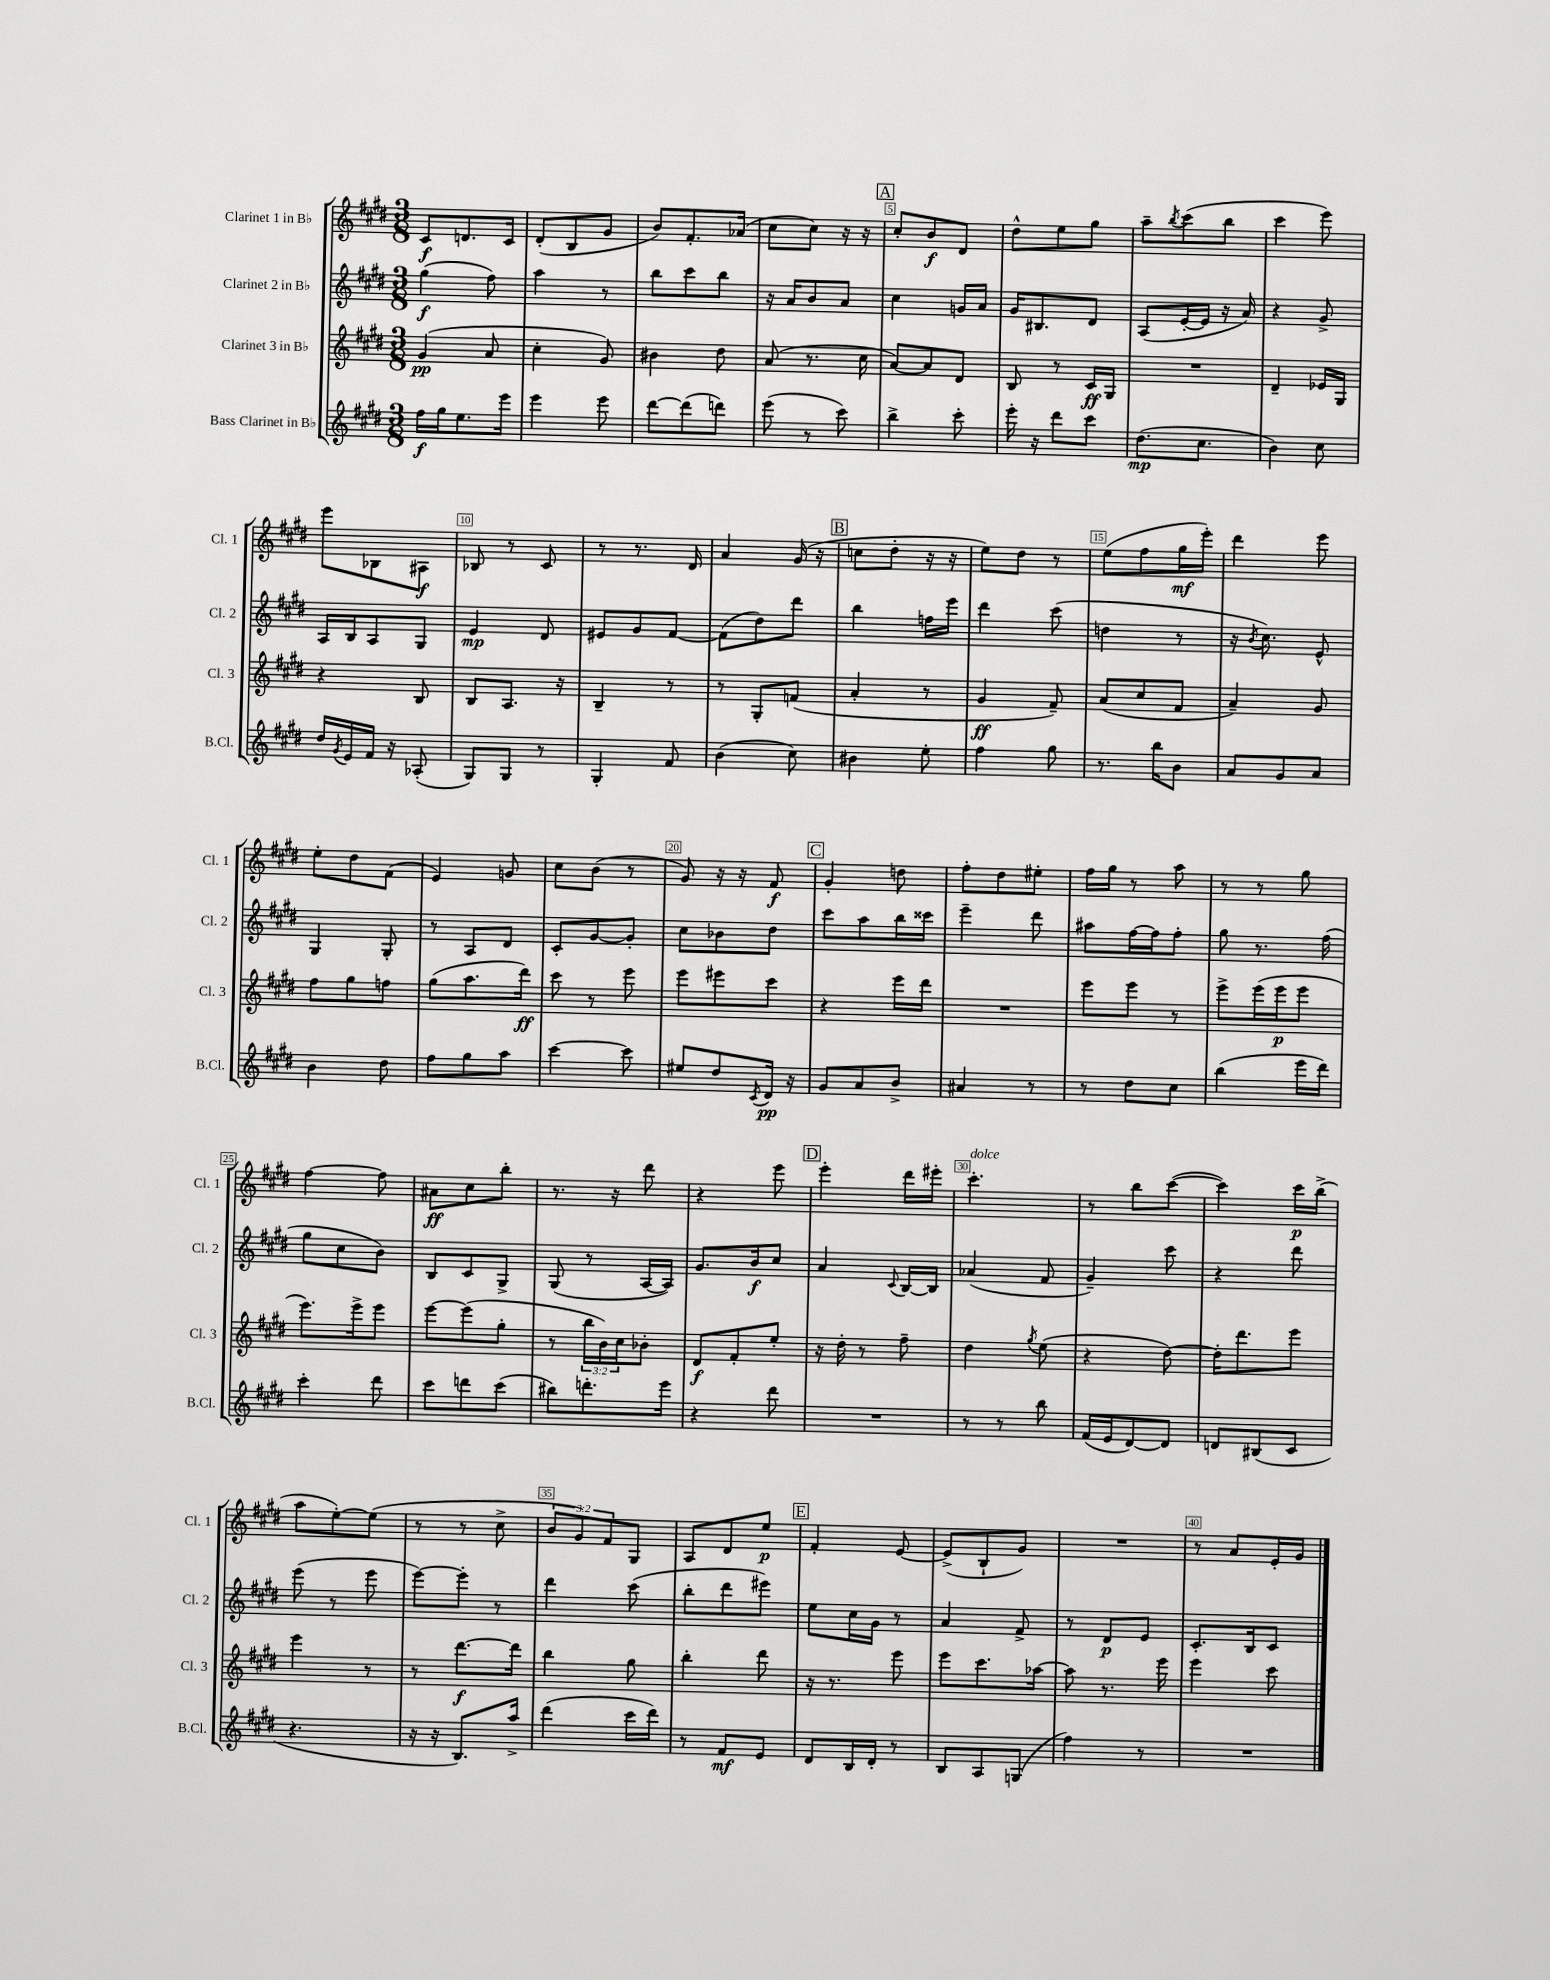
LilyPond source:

<<
\new StaffGroup <<
\new Staff = "s0" \with { instrumentName = "Clarinet 1 in Bb" shortInstrumentName = "Cl. 1" } {
    \clef treble \key e \major \numericTimeSignature \time 3/8 \override Staff.TupletNumber.text = #tuplet-number::calc-fraction-text
    cis'8\f d'8. cis'16 |
    dis'8-.( b8 gis'8 |
    b'8) fis'8.-. aes'16( |
    cis''8 cis''8) r16 r16 |
    \mark \markup { \box "A" } cis''8-. b'8\f dis'8 |
    dis''8-^ e''8 gis''8 |
    a''8-- \acciaccatura { b''8 } cis'''8( b''8 |
    cis'''4 e'''8) |
    e'''8 bes8 ais8\f |
    bes8 r8 cis'8 |
    r8 r8. dis'16 |
    a'4 gis'16( r16 |
    \mark \markup { \box "B" } c''8 dis''8-. r16 r16 |
    e''8) dis''8 r8 |
    e''8( fis''8 gis''16\mf e'''16-.) |
    dis'''4 e'''8 |
    e''8-. dis''8 fis'8( |
    e'4) g'8 |
    cis''8 b'8( r8 |
    gis'8) r16 r16 fis'8\f |
    \mark \markup { \box "C" } gis'4-. d''8 |
    fis''8-. dis''8 eis''8-. |
    fis''16 gis''16 r8 a''8 |
    r8 r8 gis''8 |
    fis''4~ fis''8 |
    ais'8\ff cis''8 b''8-. |
    r8. r16 dis'''8 |
    r4 e'''8 |
    \mark \markup { \box "D" } e'''4-. dis'''16 eis'''16-. |
    cis'''4.-.^\markup { \italic "dolce" } |
    r8 b''8 cis'''8~( |
    cis'''4) cis'''16\p b''16->( |
    a''8 e''8~-.) e''8( |
    r8 r8 cis''8-> |
    \tuplet 3/2 { b'8 gis'8) fis'8 } gis8 |
    a8 dis'8 e''8\p |
    \mark \markup { \box "E" } fis'4-. e'8~ |
    e'8->( b8-! gis'8) |
    R4. |
    r8 a'8 e'16-. gis'16 \bar "|." |
}
\new Staff = "s1" \with { instrumentName = "Clarinet 2 in Bb" shortInstrumentName = "Cl. 2" } {
    \clef treble \key e \major \numericTimeSignature \time 3/8
    gis''4\f( fis''8) |
    a''4 r8 |
    b''8 cis'''8 b''8 |
    r16 a'16 b'8 a'8 |
    \mark \markup { \box "A" } cis''4 g'16 a'16 |
    gis'16 bis8. dis'8 |
    a8( e'16~-. e'16 r16 a'16) |
    r4 gis'8-> |
    a16 b16 a8 gis8 |
    e'4\mp dis'8 |
    eis'8 gis'8 fis'8~ |
    fis'8( dis''8) dis'''8 |
    \mark \markup { \box "B" } b''4 f''16 e'''16 |
    dis'''4 cis'''8( |
    d''4 r8 |
    r16 \acciaccatura { b'8 } cis''8.) e'8-^ |
    gis4 gis8-. |
    r8 a8 dis'8 |
    cis'8-. gis'8~ gis'8-. |
    cis''8 bes'8 dis''8 |
    \mark \markup { \box "C" } cis'''8 a''8 b''16 cisis'''16 |
    e'''4-- dis'''8 |
    ais''8 fis''16~ fis''16 fis''8-. |
    gis''8 r8. fis''16( |
    gis''8 cis''8 b'8) |
    b8 cis'8 gis8-> |
    gis8( r8 a16~ a16) |
    gis'8. b'16\f cis''8 |
    \mark \markup { \box "D" } a'4 \appoggiatura { cis'8 } b16~ b16 |
    aes'4( fis'8 |
    gis'4--) cis'''8 |
    r4 dis'''8 |
    e'''8( r8 e'''8 |
    e'''8~) e'''8-. r8 |
    dis'''4 cis'''8( |
    b''8-. dis'''8 eis'''8) |
    \mark \markup { \box "E" } e''8 cis''16 gis'16 r8 |
    a'4 fis'8-> |
    r8 dis'8\p e'8 |
    cis'8.-. b16 cis'8 \bar "|." |
}
\new Staff = "s2" \with { instrumentName = "Clarinet 3 in Bb" shortInstrumentName = "Cl. 3" } {
    \clef treble \key e \major \numericTimeSignature \time 3/8 \override Staff.TupletNumber.text = #tuplet-number::calc-fraction-text
    gis'4\pp( a'8 |
    cis''4-. gis'8) |
    bis'4 dis''8 |
    a'8( r8. cis''16 |
    \mark \markup { \box "A" } a'8~) a'8 dis'8 |
    b8 r8 cis'16\ff gis16 |
    R4. |
    dis'4-- ees'16 gis16 |
    r4 b8 |
    b8 a8. r16 |
    b4-- r8 |
    r8 gis8-. f'8( |
    \mark \markup { \box "B" } a'4-. r8 |
    gis'4\ff fis'8--) |
    a'8( cis''8 fis'8 |
    a'4--) gis'8 |
    fis''8 gis''8 f''8 |
    gis''8( a''8. dis'''16\ff) |
    cis'''8 r8 e'''8 |
    e'''8 eis'''8 cis'''8 |
    \mark \markup { \box "C" } r4 e'''16 dis'''16 |
    R4. |
    e'''8 e'''8 r8 |
    e'''8-> e'''16( e'''16\p e'''8 |
    e'''8.) e'''16-> e'''8 |
    e'''8~ e'''8( gis''8-. |
    r8 \tuplet 3/2 { b''16 b'16) cis''16 } bes'8-. |
    dis'8\f fis'8-. e''8-. |
    \mark \markup { \box "D" } r16 dis''16-. r8 fis''8-- |
    dis''4 \acciaccatura { gis''8 } e''8( |
    r4 dis''8~) |
    dis''16-. dis'''8. e'''8 |
    e'''4 r8 |
    r8 dis'''8.~\f dis'''16 |
    b''4 gis''8 |
    b''4-. dis'''8 |
    \mark \markup { \box "E" } r16 r8. e'''8 |
    e'''8 cis'''8. aes''16~ |
    aes''8 r8. e'''16 |
    e'''4 cis'''8 \bar "|." |
}
\new Staff = "s3" \with { instrumentName = "Bass Clarinet in Bb" shortInstrumentName = "B.Cl." } {
    \clef treble \key e \major \numericTimeSignature \time 3/8
    fis''16\f gis''16 e''8. e'''16 |
    e'''4 e'''8 |
    dis'''8~ dis'''8( d'''8) |
    e'''8( r8 cis'''8) |
    \mark \markup { \box "A" } b''4-> cis'''8-. |
    e'''16-. r16 dis'''8 cis'''8 |
    dis''8.\mp( cis''8. |
    b'4) cis''8 |
    dis''16 \acciaccatura { gis'8 } e'16 fis'16 r16 aes8-.( |
    gis8) gis8 r8 |
    gis4-. fis'8 |
    b'4( cis''8) |
    \mark \markup { \box "B" } bis'4 e''8-. |
    fis''4 gis''8 |
    r8. b''16 b'8 |
    a'8 gis'8 a'8 |
    b'4 dis''8 |
    fis''8 gis''8 a''8 |
    cis'''4~ cis'''8 |
    eis''8 dis''8 \acciaccatura { cis'8 } dis'16\pp r16 |
    \mark \markup { \box "C" } gis'8 a'8 b'8-> |
    ais'4 r8 |
    r8 dis''8 cis''8 |
    b''4( e'''16 dis'''16) |
    cis'''4-. dis'''8 |
    cis'''8 d'''8 cis'''8( |
    bis''8) d'''8.-. e'''16 |
    r4 dis'''8 |
    \mark \markup { \box "D" } R4. |
    r8 r8 b''8 |
    fis'16( e'16 dis'8~) dis'8 |
    d'8 bis8( cis'8 |
    r4. |
    r16 r16 b8.) a''16-> |
    dis'''4( cis'''16 dis'''16) |
    r8 fis'8\mf e'8 |
    \mark \markup { \box "E" } dis'8 b16 dis'16-. r8 |
    b8 a8 g8( |
    fis''4) r8 |
    R4. \bar "|." |
}
>>
>>
\layout { \context { \Score \override BarNumber.break-visibility = ##(#f #t #t) barNumberVisibility = #(every-nth-bar-number-visible 5) \override BarNumber.stencil = #(make-stencil-boxer 0.1 0.3 ly:text-interface::print) } }
